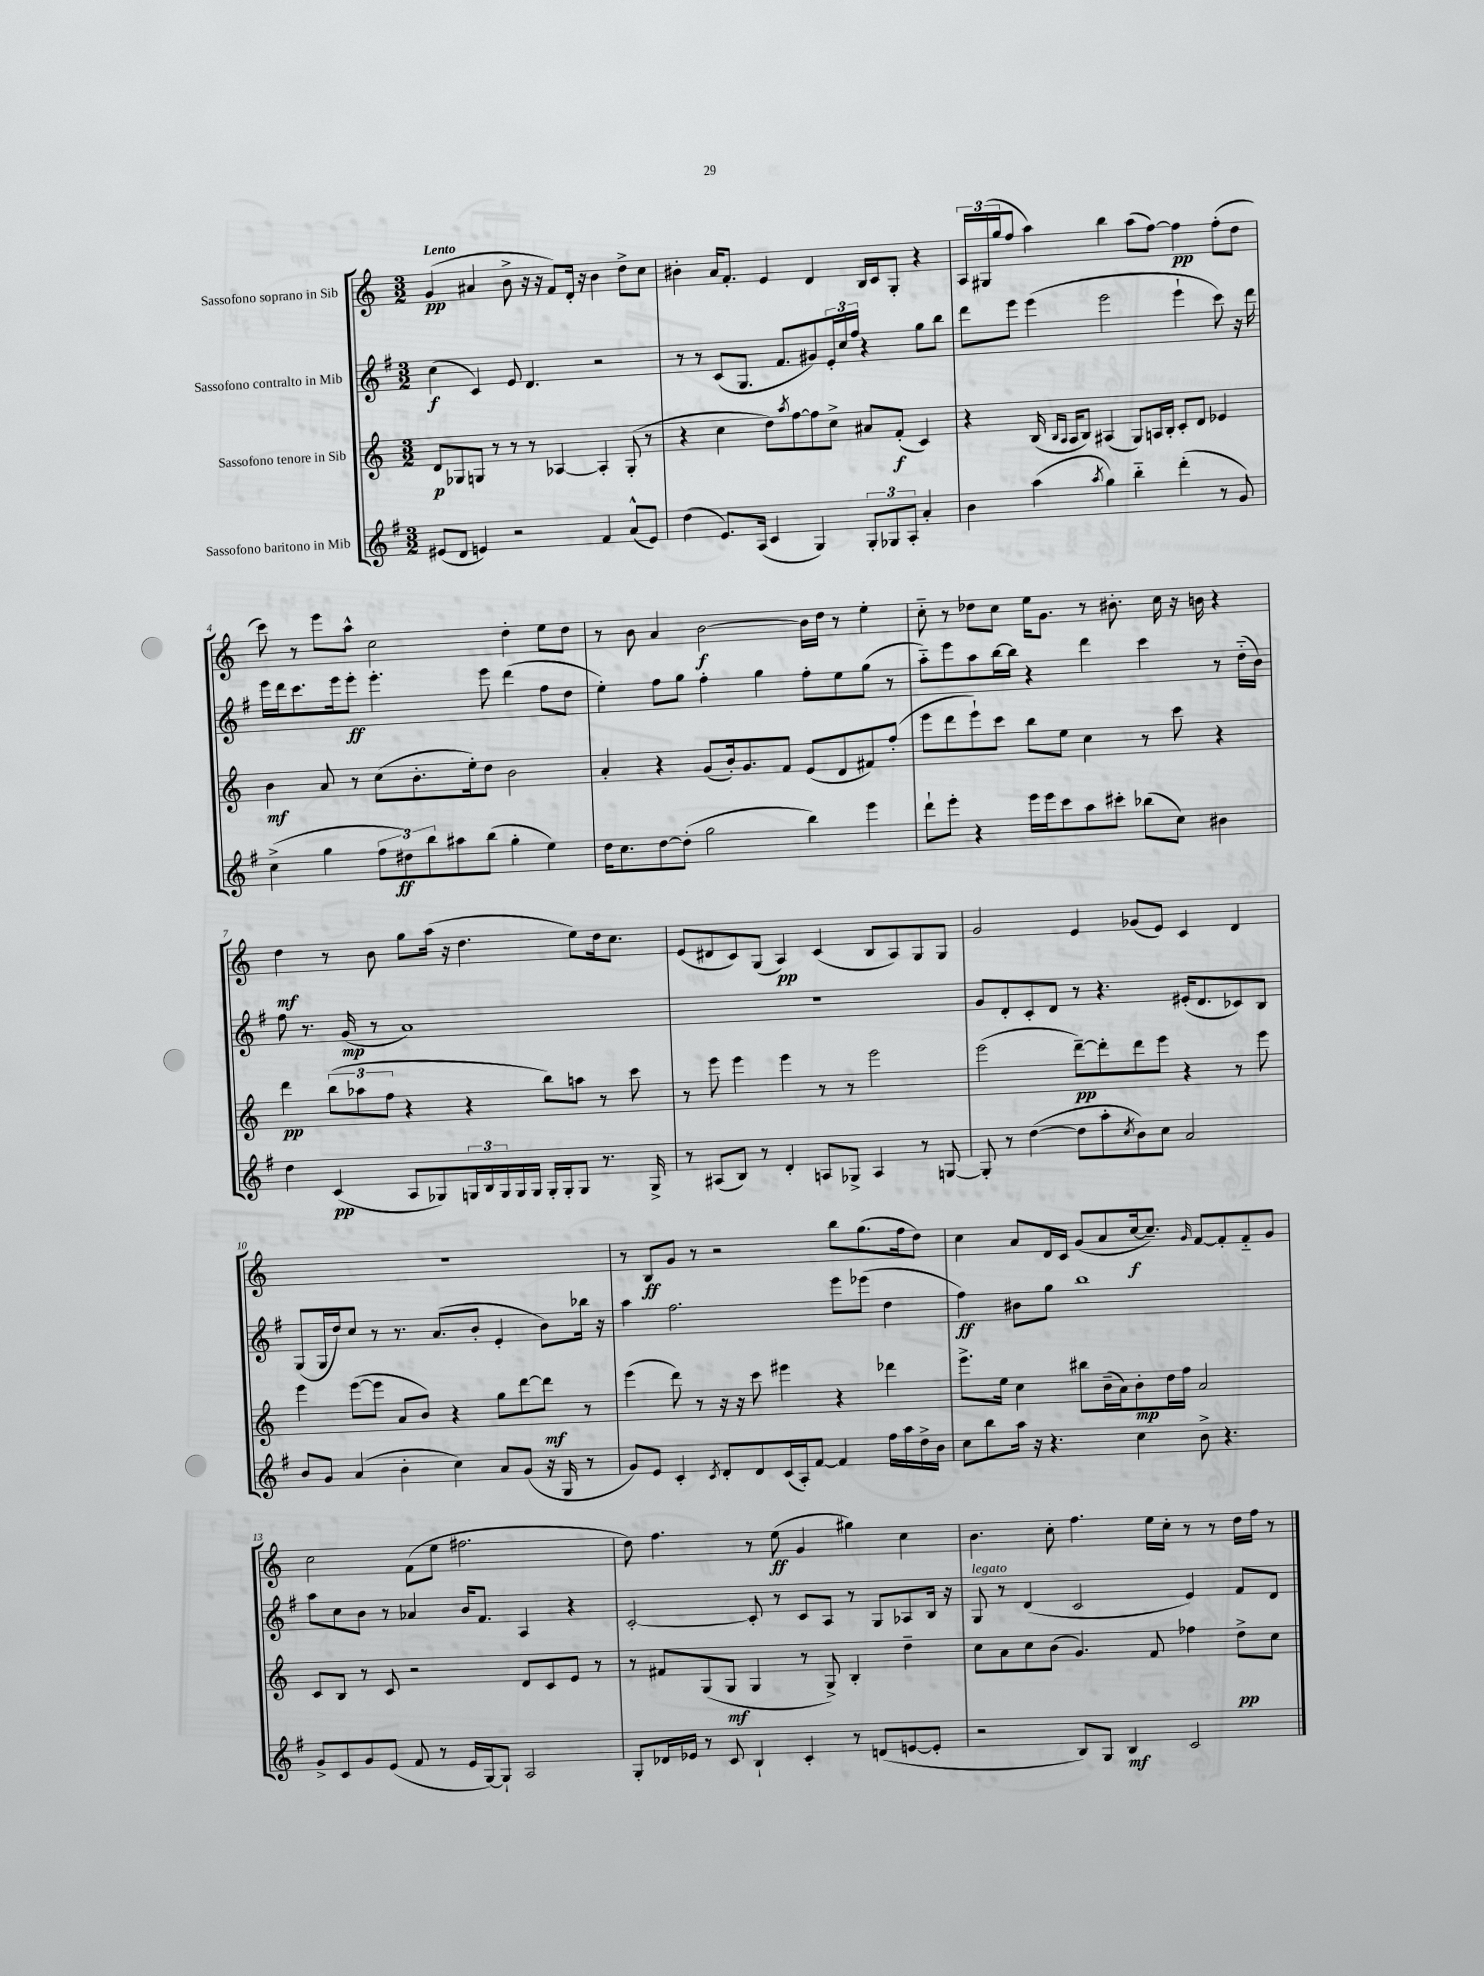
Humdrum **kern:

**kern	**dynam	**kern	**dynam	**kern	**dynam	**kern	**dynam
*part4	*part4	*part3	*part3	*part2	*part2	*part1	*part1
*staff4	*staff4	*staff3	*staff3	*staff2	*staff2	*staff1	*staff1
*I"Sassofono baritono in Mib	*	*I"Sassofono tenore in Sib	*	*I"Sassofono contralto in Mib	*	*I"Sassofono soprano in Sib	*
*clefG2	*	*clefG2	*	*clefG2	*	*clefG2	*
*k[f#]	*	*k[]	*	*k[f#]	*	*k[]	*
*M3/2	*	*M3/2	*	*M3/2	*	*M3/2	*
=1	=1	=1	=1	=1	=1	=1	=1
!	!	!	!	!	!	!LO:TX:a:B:t=Lento	!
(8e#X/L	.	8d/L	p	(4cc\	f	(4g/	pp
8d/J	.	8G-X/	.	.	.	.	.
4en/)	.	8Gn/J	.	4c/)	.	4a#X/	.
.	.	8r	.	.	.	.	.
2r	.	8r	.	8e/	.	8b^\	.
.	.	8r	.	4.d/	.	16r	.
.	.	.	.	.	.	16r	.
.	.	[4A-X/	.	.	.	8f/L)	.
.	.	.	.	.	.	16d'/Jk	.
.	.	.	.	.	.	16r	.
4f#/	.	4A-'/]	.	2r	.	4b\	.
(8a^^/L	.	(8G'/	.	.	.	8dd^\L	.
8e/J)	.	8r	.	.	.	8cc\J	.
=2	=2	=2	=2	=2	=2	=2	=2
(4dd\	.	4r	.	8r	.	4b#X'\	.
.	.	.	.	8r	.	.	.
8.e/L)	.	4cc\	.	(8c/L	.	16a/KL	.
.	.	.	.	.	.	8.f'/J	.
.	.	.	.	8.G/J	.	.	.
(16A/Jk	.	.	.	.	.	.	.
4c/	.	8dd\L)	.	.	.	4e/	.
.	.	.	.	8.f#/L	.	.	.
.	.	8qaa/	.	.	.	.	.
.	.	[8ff\	.	.	.	.	.
4G/)	.	8ff\]	.	8g#X/)	.	4d/	.
.	.	8cc^\J	.	24e'/L	.	.	.
.	.	.	.	24cc/	.	.	.
.	.	.	.	24ff#/JJ	.	.	.
12G'/L	.	8a#X/L	.	4r	.	16B/LL	.
.	.	.	.	.	.	16c/J	.
12G-X/	.	.	.	.	.	.	.
.	.	(8f'/J	f	.	.	8G'/J	.
12A'/J	.	.	.	.	.	.	.
4a'/	.	4c/)	.	8gg\L	.	4r	.
.	.	.	.	8bb\J	.	.	.
=3	=3	=3	=3	=3	=3	=3	=3
4b\	.	4r	.	8ddd\L	.	24A/LL	.
.	.	.	.	.	.	(24G#X/	.
.	.	.	.	.	.	24gg/J	.
.	.	.	.	8eee\J	.	8ff/J	.
(4aa\	.	(16B/	.	(4eee\	.	4aa\)	.
.	.	16qqB/LL	.	.	.	.	.
.	.	16qqA/JJ	.	.	.	.	.
.	.	16A/KL	.	.	.	.	.
.	.	8B/J)	.	.	.	.	.
8qaa/	.	.	.	.	.	.	.
4gg\)	.	(4A#X/	.	2eee\	.	4bb\	.
4bb\	.	8G/L)	.	.	.	(8aa\L	.
.	.	16An/L	.	.	.	[8ff\J)	.
.	.	16B'/JJ	.	.	.	.	.
(4ddd'\	.	8c'/L	.	4eee`\	.	4ff\]	pp
.	.	8d/J	.	.	.	.	.
8r	.	4e-X/	.	8ccc\)	.	(8ff'\L	.
8g/)	.	.	.	16r	.	8dd\J	.
.	.	.	.	16ddd\	.	.	.
!!LO:LB:g=z
=4	=4	=4	=4	=4	=4	=4	=4
(4cc^\	.	4b\	mf	16eee\LL	.	8ccc\)	.
.	.	.	.	16ddd\J	.	.	.
.	.	.	.	8.ccc\	.	8r	.
4gg\	.	8a/	.	.	.	8eee\L	.
.	.	.	.	16eee\k	.	.	.
.	.	8r	.	8eee'\J	ff	8aa^^\J	.
12ff#\L	.	(8cc\L	.	4.eee'\	.	2cc\	.
12dd#X\)	ff	.	.	.	.	.	.
.	.	8.b'\	.	.	.	.	.
12bb\	.	.	.	.	.	.	.
8aa#X\	.	.	.	.	.	.	.
.	.	16ee'\k)	.	.	.	.	.
(8bb\J	.	8dd\J	.	8eee\	.	.	.
4gg'\	.	2b\	.	(4ddd\	.	4dd'\	.
4ee\)	.	.	.	8ff#\L	.	8ee\L	.
.	.	.	.	8dd\J	.	8dd\J	.
=5	=5	=5	=5	=5	=5	=5	=5
16dd\KL	.	4a'/	.	4ee'\)	.	8r	.
8.cc\	.	.	.	.	.	.	.
.	.	.	.	.	.	8b\	.
[8dd\	.	4r	.	8ff#\L	.	4a/	.
(8dd'\J]	.	.	.	8gg\J	.	.	.
2gg\	.	(8g/L	.	4ff#'\	.	[2b\	f
.	.	16b'/k)	.	.	.	.	.
.	.	8.g/	.	.	.	.	.
.	.	.	.	4gg\	.	.	.
.	.	8f/J	.	.	.	.	.
4bb\)	.	(8e/L	.	8ff#'\L	.	16b\LL]	.
.	.	.	.	.	.	16dd\JJ	.
.	.	8d/	.	8ee\	.	8r	.
4eee\	.	8f#X/)	.	(8gg\J	.	4ee'\	.
.	.	(8ff'/J	.	8r	.	.	.
=6	=6	=6	=6	=6	=6	=6	=6
8ddd`\L	.	8eee\L	.	8aa\L)	.	8cc\	.
8eee'\J	.	8ddd\	.	8eee\	.	8r	.
4r	.	8eee`\)	.	8aa\	.	8dd-X\L	.
.	.	8ccc\J	.	[16bb\L	.	8cc\J	.
.	.	.	.	16bb\JJ]	.	.	.
16eee\LL	.	8bb\L	.	4r	.	16ee\KL	.
16eee\J	.	.	.	.	.	8.g\J	.
8ccc\	.	8ee\J	.	.	.	.	.
8aa\	.	4cc\	.	4ddd\	.	8r	.
8ccc#X'\J	.	.	.	.	.	8.b#X'\	.
(8bb-X\L	.	8r	.	4ccc\	.	.	.
.	.	.	.	.	.	16cc\	.
8cc\J)	.	8ccc\	.	.	.	16r	.
.	.	.	.	.	.	16bn\	.
4b#X\	.	4r	.	8r	.	4r	.
.	.	.	.	(16dd\LL	.	.	.
.	.	.	.	16b\JJ)	.	.	.
!!LO:LB:g=z
=7	=7	=7	=7	=7	=7	=7	=7
4dd\	.	4ddd\	pp	8ff#\	.	4dd\	mf
.	.	.	.	8.r	.	.	.
(4c/	pp	(12bb\L	.	.	.	8r	.
.	.	.	.	(16g/	mp	.	.
.	.	12aa-X\	.	.	.	.	.
.	.	.	.	8r	.	8b\	.
.	.	12ff\J	.	.	.	.	.
8A/L	.	4r	.	1a)	.	8gg\L	.
8G-X/)	.	.	.	.	.	(16aa\Jk	.
.	.	.	.	.	.	16r	.
24Gn/L	.	4r	.	.	.	4.dd\	.
24B/	.	.	.	.	.	.	.
24G/	.	.	.	.	.	.	.
16G/	.	.	.	.	.	.	.
16G/JJ	.	.	.	.	.	.	.
16G'/LL	.	8bb\L)	.	.	.	.	.
16G'/J	.	.	.	.	.	.	.
8G/J	.	8aan\J	.	.	.	8ee\L)	.
8.r	.	8r	.	.	.	16dd\k	.
.	.	.	.	.	.	8.cc\J	.
.	.	8ccc\	.	.	.	.	.
16G^/	.	.	.	.	.	.	.
=8	=8	=8	=8	=8	=8	=8	=8
8r	.	8r	.	1.r	.	(8e/L	.
(8A#X/L	.	8eee\	.	.	.	8d#X/	.
8B/J)	.	4eee\	.	.	.	8c/)	.
8r	.	.	.	.	.	(8G/J	.
4d'/	.	4eee\	.	.	.	4A/)	pp
8An/L	.	8r	.	.	.	(4c/	.
8G-X^/J	.	8r	.	.	.	.	.
4A/	.	2eee\	.	.	.	8B/L	.
.	.	.	.	.	.	8A/)	.
8r	.	.	.	.	.	8G/	.
[8Gn/	.	.	.	.	.	8G/J	.
=9	=9	=9	=9	=9	=9	=9	=9
8G'/]	.	(2eee\	.	8g/L	.	2g/	.
8r	.	.	.	8d'/	.	.	.
([4dd\	.	.	.	8c'/	.	.	.
.	.	.	.	8d/J	.	.	.
8dd\L]	.	[8ddd~\L)	pp	8r	.	4e/	.
8aa'\	.	8ddd'\]	.	4.r	.	.	.
8qcc/	.	.	.	.	.	.	.
8b\)	.	8ddd\	.	.	.	(8g-X/L	.
8cc\J	.	8eee\J	.	.	.	8e/J)	.
2a/	.	4r	.	(16e#X'/KL	.	4c/	.
.	.	.	.	8.d/	.	.	.
.	.	8r	.	8c-X/)	.	4d/	.
.	.	8eee\	.	8B/J	.	.	.
!!LO:LB:g=z
=10	=10	=10	=10	=10	=10	=10	=10
8b/L	.	4eee\	.	(8G/L	.	1.r	.
8g/J	.	.	.	16G/L	.	.	.
.	.	.	.	16dd/J)	.	.	.
(4a/	.	([8eee\L	.	8cc/J	.	.	.
.	.	8eee\J]	.	8r	.	.	.
4b'\	.	8a/L	.	8.r	.	.	.
.	.	8b/J)	.	.	.	.	.
.	.	.	.	(8.a/L	.	.	.
4cc\)	.	4r	.	.	.	.	.
.	.	.	.	8b'/J	.	.	.
8a/L	.	8gg\L	.	4e'/	.	.	.
(8g/J	.	[8ddd\	.	.	.	.	.
16r	.	8ddd\J]	mf	8b\L)	.	.	.
16G/	.	.	.	.	.	.	.
8r	.	8r	.	16bb-X\Jk	.	.	.
.	.	.	.	16r	.	.	.
=11	=11	=11	=11	=11	=11	=11	=11
8g/L)	.	(4eee\	.	4aa\	.	8r	.
8e/J	.	.	.	.	.	8B/L	ff
4c'/	.	8ddd\)	.	2.ff#\	.	8g/J	.
.	.	8r	.	.	.	8r	.
8qc/	.	.	.	.	.	.	.
8d'/L	.	16r	.	.	.	2r	.
.	.	16r	.	.	.	.	.
8d/	.	8ccc\	.	.	.	.	.
(16c/L	.	4eee#X\	.	.	.	.	.
16A'/J)	.	.	.	.	.	.	.
[8f#/J	.	.	.	.	.	.	.
4f#/]	.	4r	.	8eee\L	.	8bb\L	.
.	.	.	.	(8eee-X\J	.	(8.gg\	.
16ff#\LL	.	4ddd-X\	.	4dd\	.	.	.
16aa\	.	.	.	.	.	16ff\k	.
16dd^\	.	.	.	.	.	8dd\J)	.
16b\JJ	.	.	.	.	.	.	.
=12	=12	=12	=12	=12	=12	=12	=12
8cc\L	.	8.eee^\L	.	4ff#\)	ff	4cc\	.
8bb\	.	.	.	.	.	.	.
.	.	16ee\Jk	.	.	.	.	.
16aa\Jk	.	4cc\	.	8b#X\L	.	8a/L	.
16r	.	.	.	.	.	.	.
4.r	.	.	.	8gg\J	.	16d/L	.
.	.	.	.	.	.	16c/JJ	.
.	.	8bb#X\L	.	1bb	.	(8g/L	.
.	.	(16b~\L	.	.	.	8a/	.
.	.	16a\J)	.	.	.	.	.
4cc\	.	8b'\	mp	.	.	[16cc/k	f
.	.	.	.	.	.	8.cc~/J])	.
.	.	16dd\L	.	.	.	.	.
.	.	16ff\JJ	.	.	.	.	.
.	.	.	.	.	.	16qqg/	.
8b^\	.	2a/	.	.	.	[8f/L	.
4.r	.	.	.	.	.	8f'/]	.
.	.	.	.	.	.	8f/	.
.	.	.	.	.	.	8g/J	.
!!LO:LB:g=z
=13	=13	=13	=13	=13	=13	=13	=13
8g^/L	.	8c/L	.	8aa\L	.	2cc\	.
8c/	.	8B/J	.	8cc\	.	.	.
8g/	.	8r	.	8b\J	.	.	.
(8e/J	.	8c/	.	8r	.	.	.
8f#/	.	2r	.	4a-X/	.	(8f\L	.
8r	.	.	.	.	.	8ee\J	.
16e/LL	.	.	.	16b/KL	.	2.ff#X\	.
[16G/J)	.	.	.	8.f#/J	.	.	.
8G`/J]	.	.	.	.	.	.	.
2A/	.	8d/L	.	4A/	.	.	.
.	.	8c/	.	.	.	.	.
.	.	8e/J	.	4r	.	.	.
.	.	8r	.	.	.	.	.
=14	=14	=14	=14	=14	=14	=14	=14
8G'/L	.	8r	.	[2c'/	.	8dd\)	.
16d-X/L	.	8f#X/L	.	.	.	4.ff\	.
16e-X/JJ	.	.	.	.	.	.	.
8r	.	(8G/	.	.	.	.	.
8c/	.	8G/J	mf	.	.	.	.
4B`/	.	4G/	.	8c'/]	.	8r	.
.	.	.	.	8r	.	(8ee\	ff
4c'/	.	8r	.	8c/L	.	4g/	.
.	.	8G^/)	.	8A/J	.	.	.
8r	.	4B'/	.	8r	.	4gg#X\)	.
(8dn/L	.	.	.	8G/L	.	.	.
[8en/	.	4dd~\	.	8A-X/	.	4cc\	.
8e'/J]	.	.	.	16B/Jk	.	.	.
.	.	.	.	16r	.	.	.
=15	=15	=15	=15	=15	=15	=15	=15
!	!	!	!	!LO:TX:a:i:t=legato	!	!	!
2r	.	8cc\L	.	8G/	.	4.b\	.
.	.	8a\	.	8r	.	.	.
.	.	8cc\	.	(4d/	.	.	.
.	.	(8b\J	.	.	.	8cc'\	.
8B/L)	.	4.g/)	.	2c/	.	4.ff\	.
8G/J	.	.	.	.	.	.	.
4B/	mf	.	.	.	.	.	.
.	.	8f/	.	.	.	16ee\LL	.
.	.	.	.	.	.	16cc'\JJ	.
2c/	.	4ff-X\	.	4e/)	.	8r	.
.	.	.	.	.	.	8r	.
.	.	8dd^\L	pp	8f#/L	.	16dd\LL	.
.	.	.	.	.	.	16ff\JJ	.
.	.	8cc\J	.	8d/J	.	8r	.
==	==	==	==	==	==	==	==
*-	*-	*-	*-	*-	*-	*-	*-
